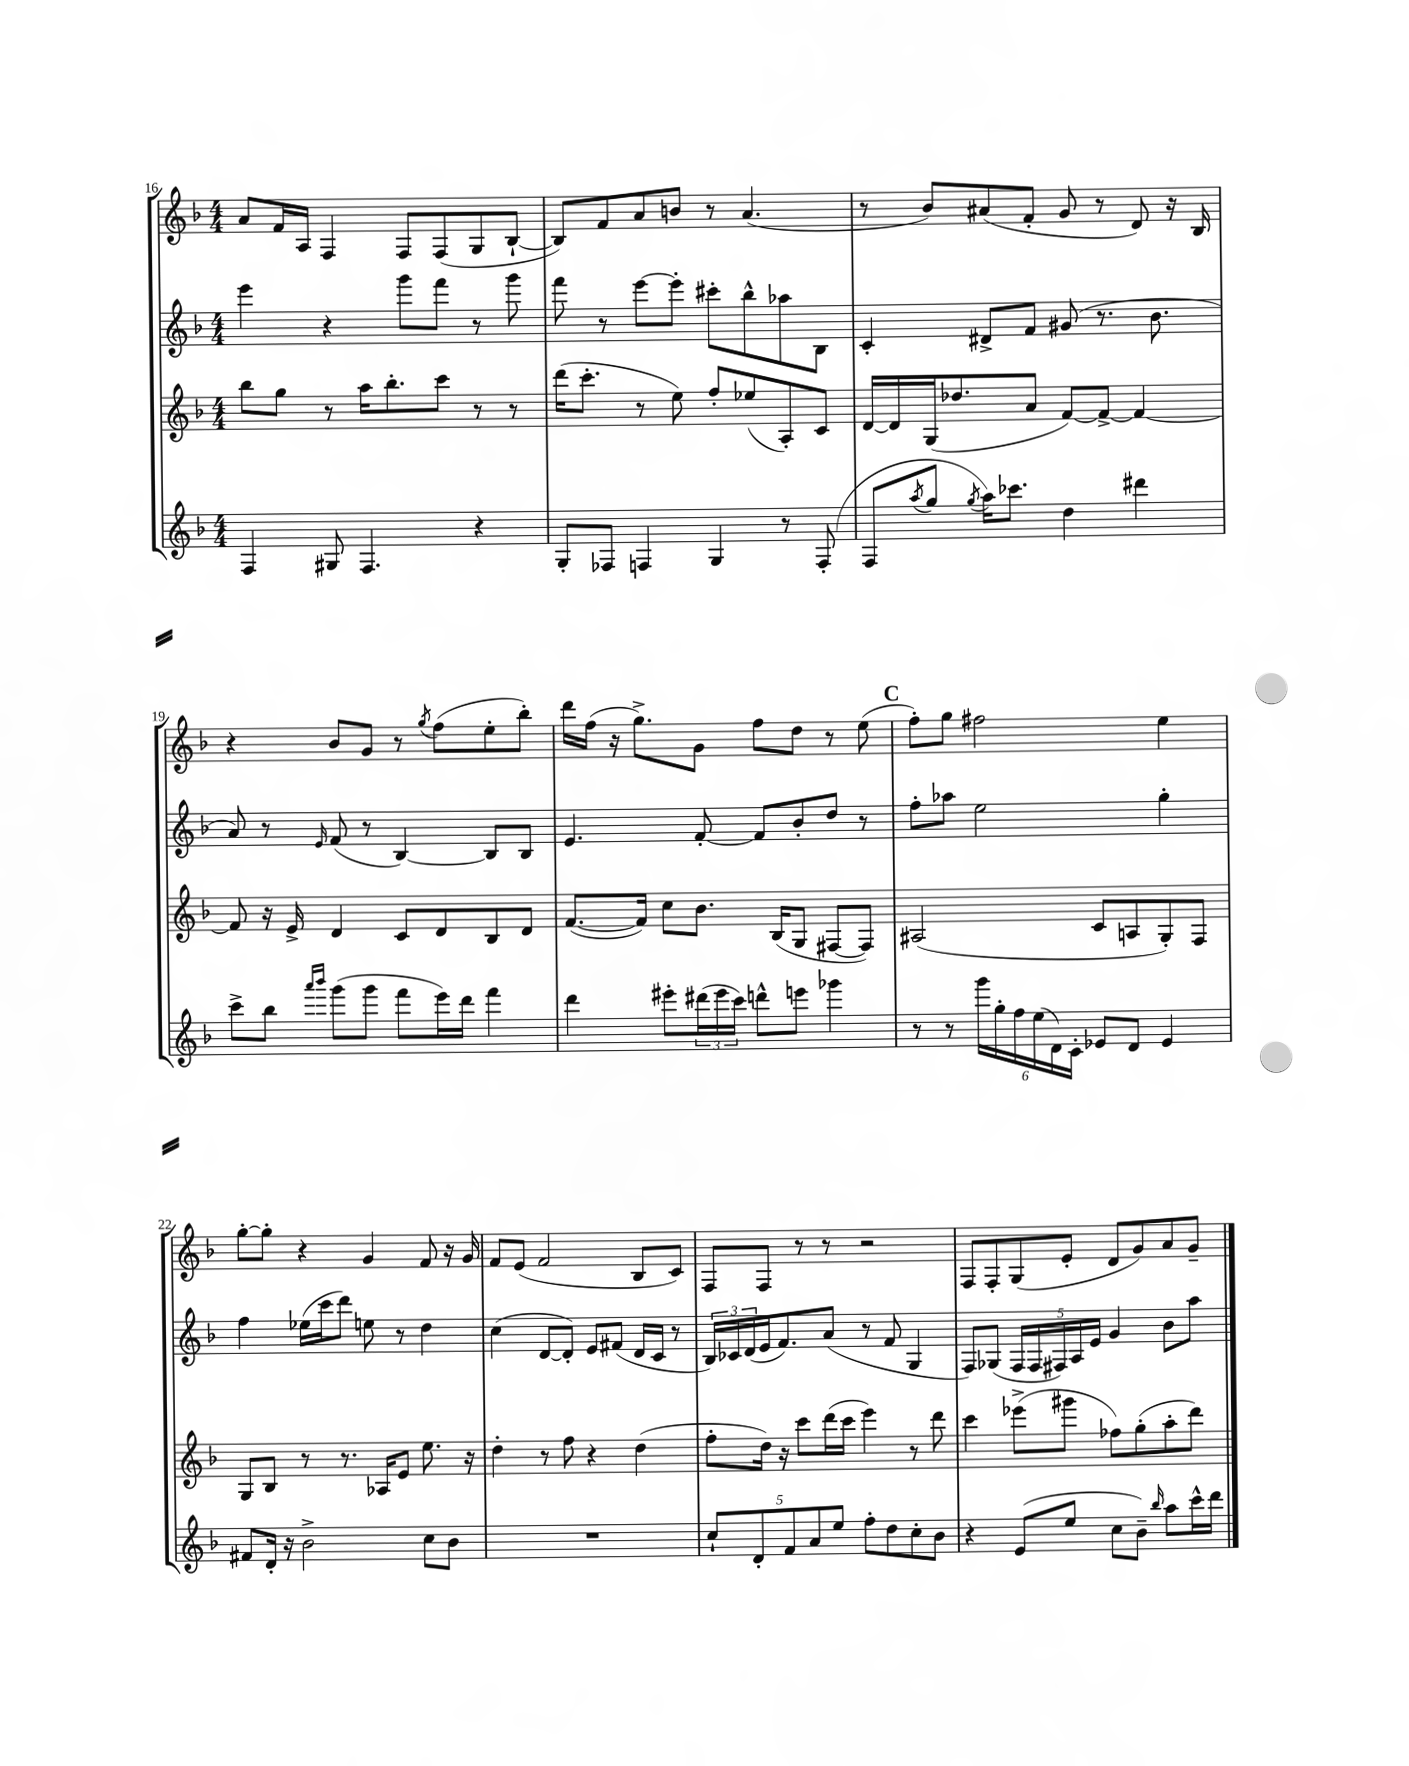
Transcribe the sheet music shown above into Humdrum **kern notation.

**kern	**kern	**kern	**kern
*part4	*part3	*part2	*part1
*staff4	*staff3	*staff2	*staff1
*clefG2	*clefG2	*clefG2	*clefG2
*k[b-]	*k[b-]	*k[b-]	*k[b-]
*M4/4	*M4/4	*M4/4	*M4/4
=16	=16	=16	=16
4F/	8bb-\L	4eee\	8a/L
.	8gg\J	.	16f/L
.	.	.	16A/JJ
8G#X/	8r	4r	4F/
4.F/	16aa\KL	.	.
.	8.bb-'\	.	.
.	.	8ggg\L	8F/L
.	8ccc\J	8fff\J	(8F/
4r	8r	8r	8G/
.	8r	8ggg\	[8B-`/J
=17	=17	=17	=17
8G'/L	(16ddd\KL	8fff\	8B-/L])
.	8.ccc'\J	.	.
8F-X/J	.	8r	8f/
4Fn/	8r	[8eee\L	8a/
.	8ee\)	8eee'\J]	8bn/J
4G/	8ff'/L	8ccc#X'\L	8r
.	(8ee-X/	8bb-^^\	(4.a/
8r	8A'/)	8aa-X\	.
(8F'/	8c/J	8B-\J	.
=18	=18	=18	=18
8F/L	[16d/LL	4c'/	8r
.	16d/]	.	.
8qaa/	.	.	.
8gg/J	(16G/J	.	8b-/L)
.	8.dd-X/	.	.
8qgg/	.	.	.
16aa\KL)	.	8d#X^/L	(8a#X/
8.ccc-X\J	.	.	.
.	8a/J	8f/J	8f'/J
4dd\	[8f/L)	(8g#X/	8g/
.	8f^/J_	8.r	8r
4ddd#X\	4f/_	.	8d/)
.	.	8.b-\	.
.	.	.	16r
.	.	.	16B-/
!!LO:LB:g=z
=19	=19	=19	=19
8ccc^\L	8f/]	8a/)	4r
8bb-\J	16r	8r	.
.	16e^/	.	.
16qqaaa/LL	.	.	.
16qqbbb-/JJ	.	16qqe/	.
(8ggg\L	4d/	(8f/	8b-/L
8ggg\J	.	8r	8g/J
8fff\L	8c/L	[4B-/)	8r
.	.	.	8qgg/
16eee\L)	8d/	.	(8ff\L
16ddd\JJ	.	.	.
4fff\	8B-/	8B-/L]	8ee'\
.	8d/J	8B-/J	8bb-'\J)
=20	=20	=20	=20
4ddd\	([8.f/L	4.e/	16ddd\LL
.	.	.	(16ff\JJ
.	.	.	16r
.	16f/Jk])	.	8.gg^\L)
8eee#X'\L	8cc\L	.	.
(24ddd#X\L	8.b-\J	[8f'/	8g\J
24eee#\	.	.	.
24ccc\JJ)	.	.	.
8dddn^^\L	.	8f/L]	8ff\L
.	(16B-/KL	.	.
8eeen\J	8G/J	8b-'/	8dd\J
4ggg-X\	[8F#X/L	8dd/J	8r
.	8F#/J])	8r	(8ee\
!!LO:REH:place=s1:t=C
=21	=21	=21	=21
8r	(2A#X/	8ff'\L	8ff'\L)
8r	.	8aa-X\J	8gg\J
24ggg\LL	.	2ee\	2ff#X\
24gg'\	.	.	.
24ff\	.	.	.
(24ee\	.	.	.
24d\)	.	.	.
24c'\JJ	.	.	.
8e-X/L	8c/L	.	.
8d/J	8An/	.	.
4e-/	8G'/)	4gg'\	4ee\
.	8F/J	.	.
!!LO:LB:g=z
=22	=22	=22	=22
8f#X/L	8G/L	4ff\	[8gg'\L
16d'/Jk	8B-/J	.	8gg'\J]
16r	.	.	.
2b-^\	8r	(16ee-X\LL	4r
.	.	16ccc\J	.
.	8.r	8ddd\J)	.
.	.	8een\	4g/
.	16A-X/KL	.	.
.	8e/J	8r	.
8cc\L	8.ee\	4dd\	8f/
8b-\J	.	.	16r
.	16r	.	16g/
=23	=23	=23	=23
1r	4dd'\	(4cc\	8f/L
.	.	.	(8e/J
.	8r	[8d/L	2f/
.	8ff\	8d'/J])	.
.	4r	8e/L	.
.	.	(8f#X/J	.
.	(4dd\	16d/LL	8B-/L
.	.	16c/JJ	.
.	.	8r	8c/J)
=24	=24	=24	=24
10cc`/L	8ff'\L	24B-/LL)	8F/L
.	.	24c-X/	.
.	.	(24d/	.
10d'/	.	.	.
.	16dd\Jk)	16e/J	8F/J
.	16r	8.f/)	.
10f/	.	.	.
.	8ccc\L	.	8r
10a/	.	.	.
.	(16ddd\L	(8a/J	8r
10ee/J	.	.	.
.	16ccc\JJ	.	.
8ff'\L	4eee\)	8r	2r
8dd\	.	8f/	.
8cc'\	8r	4G/	.
8b-\J	8ddd\	.	.
=25	=25	=25	=25
4r	4ccc\	8F/L)	8F/L
.	.	(8G-X/J	8F'/
(8e/L	(8eee-X^\L	20F/LL	(8G/
.	.	20F/	.
.	.	20F#X/)	.
8ee/J	8ggg#X\J	.	8e'/J
.	.	20A/	.
.	.	20e/JJ	.
8cc\L	8ff-X\L)	4g/	8d/L
8b-~\J)	(8gg'\	.	8g/)
16qqbb-/	.	.	.
8aa\L	8aa'\	8b-\L	8a/
16ccc^^\L	8ddd\J)	8aa\J	8g~/J
16ddd\JJ	.	.	.
==	==	==	==
*-	*-	*-	*-
